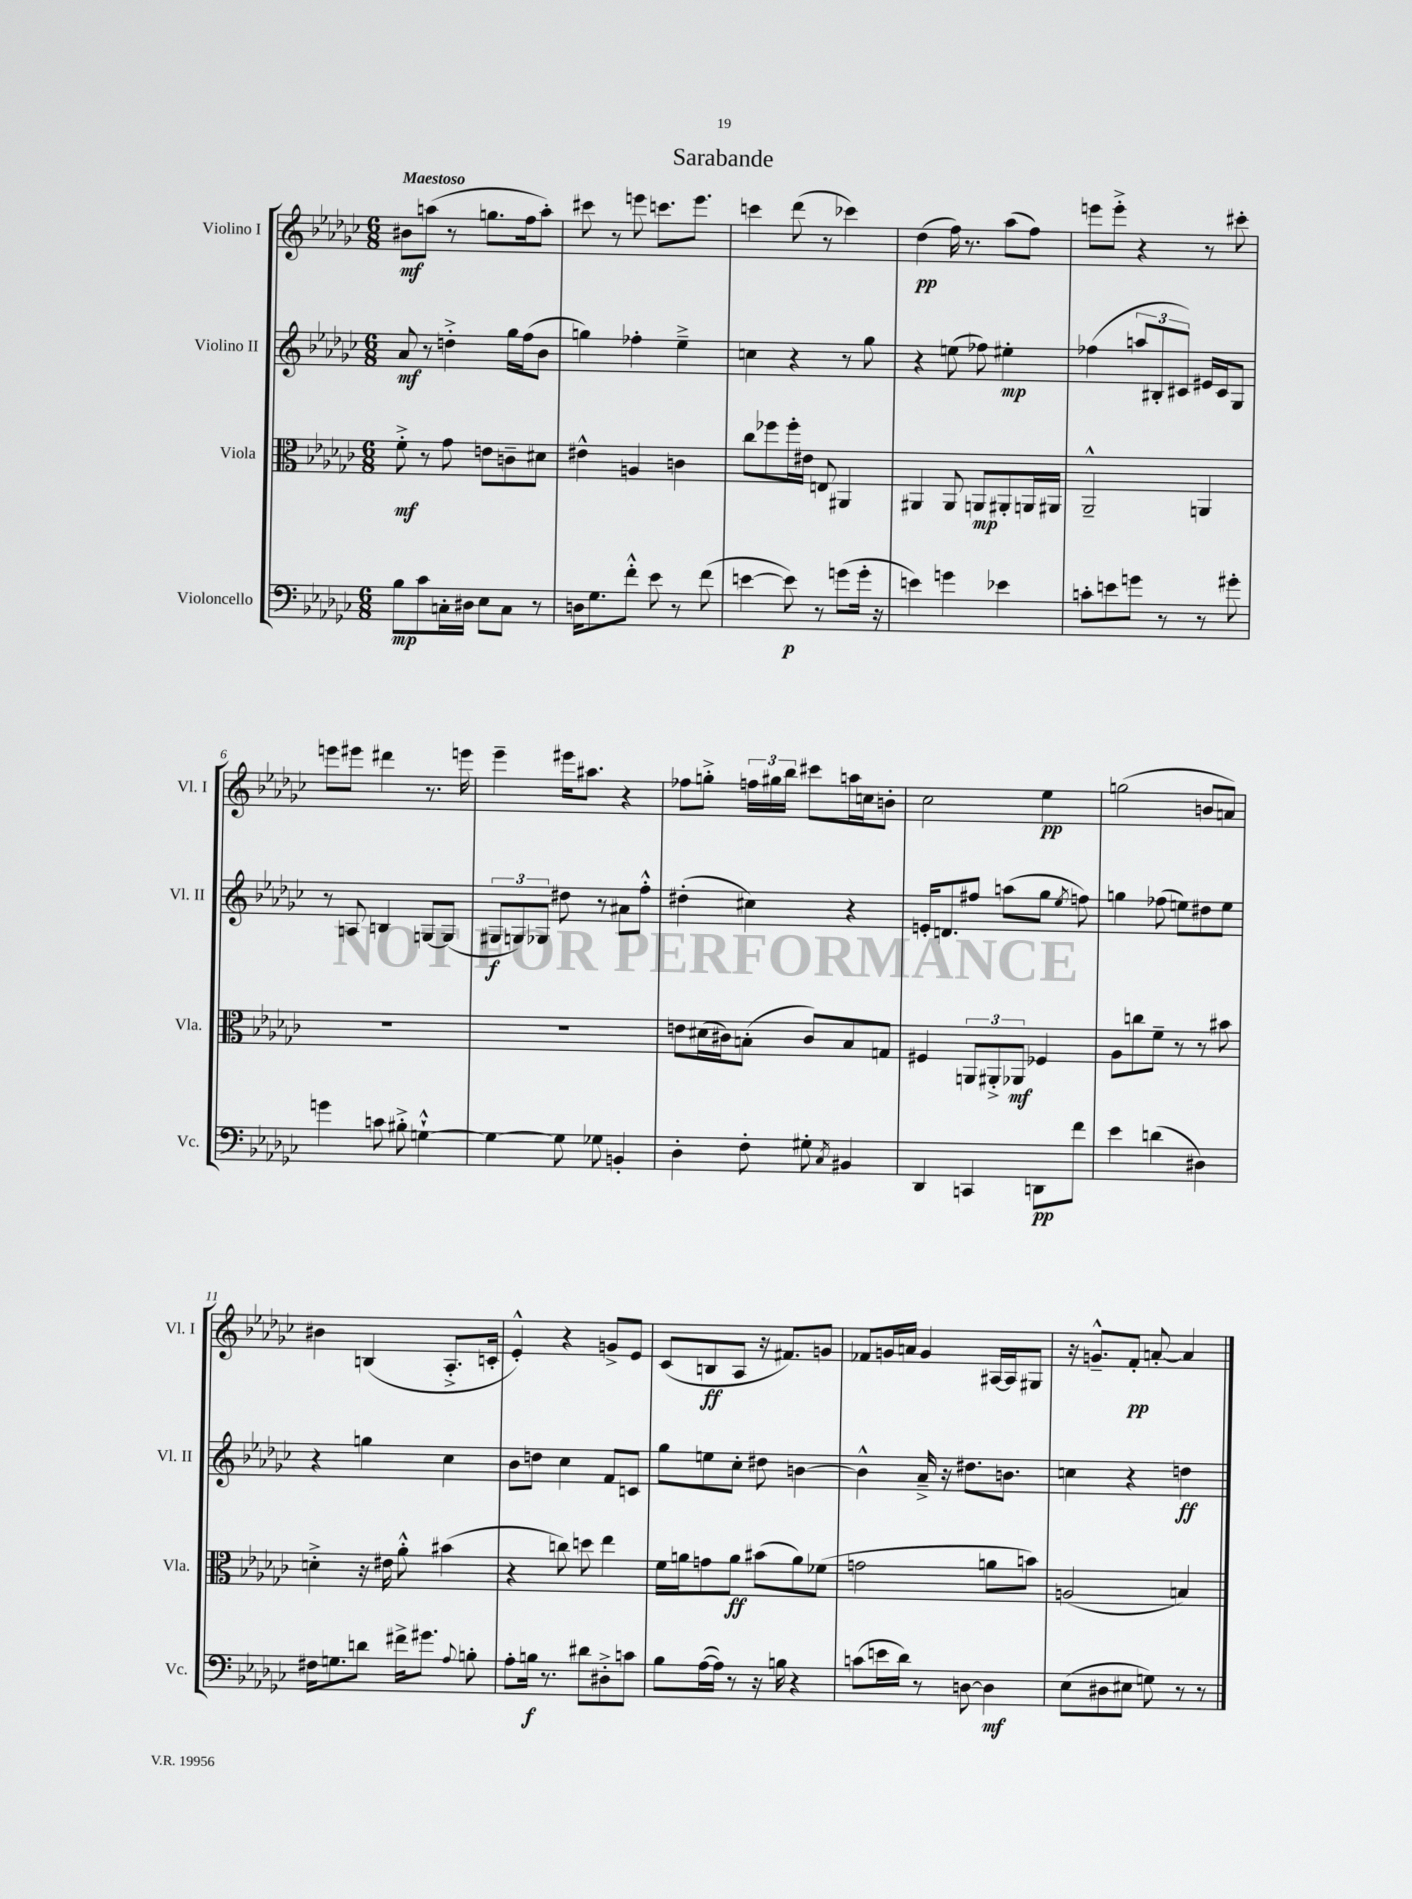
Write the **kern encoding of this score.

**kern	**dynam	**kern	**dynam	**kern	**dynam	**kern	**dynam
*part4	*part4	*part3	*part3	*part2	*part2	*part1	*part1
*staff4	*staff4	*staff3	*staff3	*staff2	*staff2	*staff1	*staff1
*I"Violoncello	*	*I"Viola	*	*I"Violino II	*	*I"Violino I	*
*I'Vc.	*	*I'Vla.	*	*I'Vl. II	*	*I'Vl. I	*
*clefF4	*	*clefC3	*	*clefG2	*	*clefG2	*
*k[b-e-a-d-g-c-]	*	*k[b-e-a-d-g-c-]	*	*k[b-e-a-d-g-c-]	*	*k[b-e-a-d-g-c-]	*
*M6/8	*	*M6/8	*	*M6/8	*	*M6/8	*
=1	=1	=1	=1	=1	=1	=1	=1
!	!	!	!	!	!	!LO:TX:a:B:t=Maestoso	!
8B-\L	mp	8f'^\	mf	8a-/	mf	8b#X\L	mf
8c-\	.	8r	.	8r	.	(8aan\J	.
16Cn'\L	.	8g-\	.	4ddn'^\	.	8r	.
16D#X\JJ	.	.	.	.	.	.	.
8E-\L	.	8en\L	.	.	.	8.ggn\L	.
8C\J	.	8cn~\	.	16gg-\LL	.	.	.
.	.	.	.	(16ff\J	.	16ff\k	.
8r	.	8d#X\J	.	8b-\J	.	8aa'\J)	.
=2	=2	=2	=2	=2	=2	=2	=2
16Dn\KL	.	4e#X^^\	.	4ggn\)	.	8ccc#X\	.
8.G-\	.	.	.	.	.	.	.
.	.	.	.	.	.	8r	.
8f'^^\J	.	4An/	.	4ff-X'\	.	8eeen\	.
8e-\	.	.	.	.	.	8.cccn\L	.
8r	.	4cn\	.	4ee-~^\	.	.	.
.	.	.	.	.	.	8.eee\J	.
(8f\	.	.	.	.	.	.	.
=3	=3	=3	=3	=3	=3	=3	=3
[4en\	.	8cc-\L	.	4ccn\	.	4cccn\	.
.	.	8ff-X\	.	.	.	.	.
8e\])	p	16ff-'\L	.	4r	.	(8ddd-\	.
.	.	16e#X\JJ	.	.	.	.	.
8r	.	8En/	.	.	.	8r	.
(8gn\L	.	4AA#X/	.	8r	.	4ccc-X\)	.
16g'\Jk	.	.	.	8gg-\	.	.	.
16r	.	.	.	.	.	.	.
=4	=4	=4	=4	=4	=4	=4	=4
4en\)	.	4AA#X/	.	4r	.	(4dd-\	pp
4gn\	.	8AA#/	.	(8een\	.	16ff\)	.
.	.	.	.	.	.	8.r	.
.	.	8AAn/L	mp	8ff-X\)	.	.	.
4e-X\	.	8AA#X'/	.	4ee#X'\	mp	(8aa-\L	.
.	.	16AAn/L	.	.	.	8ff\J)	.
.	.	16AA#X/JJ	.	.	.	.	.
=5	=5	=5	=5	=5	=5	=5	=5
8cn'\L	.	2AA-~^^/	.	(4ff-X\	.	8eeen\L	.
8en\	.	.	.	.	.	8eee'^\J	.
8gn\J	.	.	.	12aan/L	.	4r	.
.	.	.	.	12B#X'/	.	.	.
8r	.	.	.	.	.	.	.
.	.	.	.	12c#X/J)	.	.	.
8r	.	4AAn/	.	16e#X/LL	.	8r	.
.	.	.	.	16c#/J	.	.	.
8g#X'\	.	.	.	8G-/J	.	8ccc#X'\	.
!!LO:LB:g=z
=6	=6	=6	=6	=6	=6	=6	=6
4gn\	.	2.r	.	8r	.	8eeen\L	.
.	.	.	.	8An/	.	8eee#X\J	.
8cn\	.	.	.	4Bn/	.	4ddd#X\	.
8B#X'^\	.	.	.	.	.	.	.
[4Gn`^^\	.	.	.	[8Gn/L	.	8.r	.
.	.	.	.	(8G/J]	.	.	.
.	.	.	.	.	.	16eeen\	.
=7	=7	=7	=7	=7	=7	=7	=7
4G\_	.	2.r	.	12G#X/L	f	4eee-~\	.
.	.	.	.	12Gn/)	.	.	.
.	.	.	.	12G-X/J	.	.	.
8G\]	.	.	.	8dd#X\	.	16eee#X\KL	.
.	.	.	.	.	.	8.aa#X\J	.
8G-X\	.	.	.	8r	.	.	.
4BBn'/	.	.	.	8a#X\L	.	4r	.
.	.	.	.	8ff'^^\J	.	.	.
=8	=8	=8	=8	=8	=8	=8	=8
4D-'\	.	8en\L	.	(4dd#X'\	.	8ff-X\L	.
.	.	(16d#X\L	.	.	.	8ggn'^\J	.
.	.	16c#X\J)	.	.	.	.	.
8F'\	.	(8Bn'\J	.	4cc#X\)	.	24ffn\LL	.
.	.	.	.	.	.	24gg#X\	.
.	.	.	.	.	.	24bb-\JJ	.
8G#X'\	.	8c#/L)	.	.	.	8ccc#X\L	.
8qC-/	.	.	.	.	.	.	.
4BB#X/	.	8B/	.	4r	.	16aan\L	.
.	.	.	.	.	.	16ccn\J	.
.	.	8Gn/J	.	.	.	8bn'\J	.
=9	=9	=9	=9	=9	=9	=9	=9
4DD-/	.	4F#X/	.	16en'/KL	.	2cc-\	.
.	.	.	.	8.dn/	.	.	.
4CCn/	.	12AAn/L	.	8ff#X/J	.	.	.
.	.	12AA#X'^/	.	.	.	.	.
.	.	.	.	(8aan\L	.	.	.
.	.	12AA-X/J	mf	.	.	.	.
8DDn\L	pp	4F-X/	.	8gg-\J	.	4ee-\	pp
.	.	.	.	8qee-/	.	.	.
8f\J	.	.	.	8ffn\)	.	.	.
=10	=10	=10	=10	=10	=10	=10	=10
4e-\	.	8A-\L	.	4ggn\	.	(2ggn\	.
.	.	8ccn\	.	.	.	.	.
(4dn\	.	8f~\J	.	(8ff-X\	.	.	.
.	.	8r	.	8een\L)	.	.	.
4D#X\)	.	8r	.	8dd#X\	.	8bn/L	.
.	.	8b#X\	.	8ee\J	.	8an/J)	.
!!LO:LB:g=z
=11	=11	=11	=11	=11	=11	=11	=11
16F#X\KL	.	4dn'^\	.	4r	.	4b#X\	.
8.Gn\	.	.	.	.	.	.	.
8dn\J	.	16r	.	4ggn\	.	(4Bn/	.
.	.	16e#X\	.	.	.	.	.
16f#X^\KL	.	8a-'^^\	.	.	.	.	.
8.g#X\J	.	.	.	.	.	.	.
.	.	(4b#X\	.	4cc-\	.	8.A-'^/L	.
8qqA-/	.	.	.	.	.	.	.
8Bn'\	.	.	.	.	.	.	.
.	.	.	.	.	.	16cn'/Jk	.
=12	=12	=12	=12	=12	=12	=12	=12
8A-'\L	.	4r	.	8b-\L	.	4e-'^^/)	.
16Bn\Jk	f	.	.	8ddn\J	.	.	.
8.r	.	.	.	.	.	.	.
.	.	8ccn\)	.	4cc-\	.	4r	.
8d#X\L	.	8ddn\	.	.	.	.	.
8D#X'^\	.	4ee-\	.	8f/L	.	8gn^/L	.
8cn\J	.	.	.	8cn/J	.	8e-/J	.
=13	=13	=13	=13	=13	=13	=13	=13
8B-\L	.	16f\LL	.	8gg-\L	.	(8c-/L	.
.	.	16an\J	.	.	.	.	.
([16A-\L	.	8gn\	.	8een\	.	8Bn/	ff
16A-\JJ])	.	.	.	.	.	.	.
8r	.	8a\J	ff	8cc-'\J	.	8A-/J	.
16r	.	(8b#X\L	.	8dd#X\	.	16r	.
16Bn\	.	.	.	.	.	8.f#X/L)	.
4r	.	8a\)	.	[4bn\	.	.	.
.	.	(8f-X\J	.	.	.	8gn/J	.
=14	=14	=14	=14	=14	=14	=14	=14
(8cn\L	.	2gn\	.	4b^^\]	.	8f-X/L	.
16en\L	.	.	.	.	.	16gn/L	.
16d-\JJ)	.	.	.	.	.	16an/JJ	.
8r	.	.	.	16a-~^/	.	4g/	.
.	.	.	.	16r	.	.	.
[8Dn\	.	.	.	8.dd#X\L	.	.	.
4D\]	mf	8an\L	.	.	.	[16A#X/LL	.
.	.	.	.	8.bn\J	.	16A#/J]	.
.	.	8bn\J)	.	.	.	8G#X/J	.
=15	=15	=15	=15	=15	=15	=15	=15
(8E-\L	.	(2An/	.	4ccn\	.	16r	.
.	.	.	.	.	.	8.gn~^^/L	.
8D#X\	.	.	.	.	.	.	.
8E#X\J	.	.	.	4r	.	8f'/J	pp
8Gn\)	.	.	.	.	.	[8an'/	.
8r	.	4Bn/)	.	4ddn\	ff	4a/]	.
8r	.	.	.	.	.	.	.
==	==	==	==	==	==	==	==
*-	*-	*-	*-	*-	*-	*-	*-
